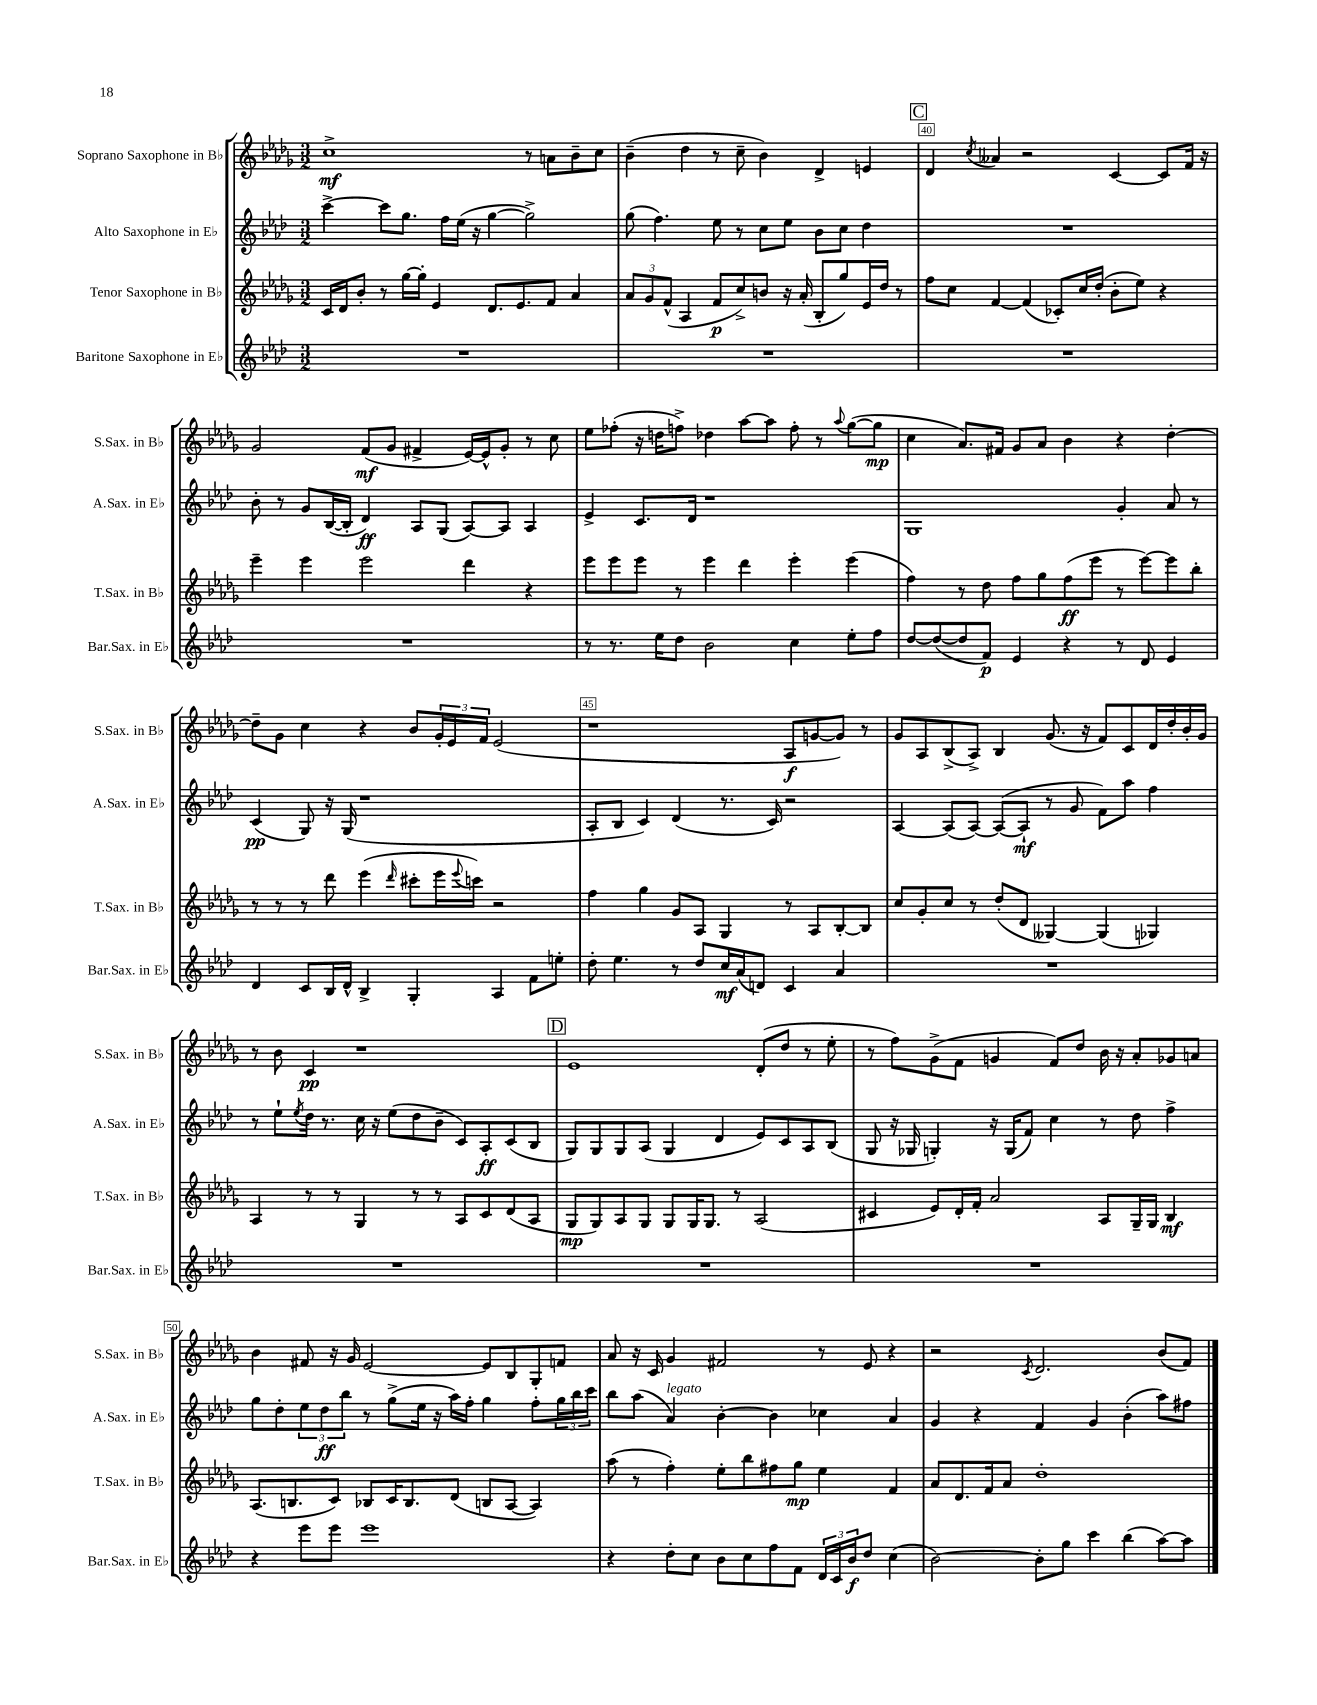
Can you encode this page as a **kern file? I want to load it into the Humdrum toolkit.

**kern	**dynam	**kern	**dynam	**kern	**dynam	**kern	**dynam
*part4	*part4	*part3	*part3	*part2	*part2	*part1	*part1
*staff4	*staff4	*staff3	*staff3	*staff2	*staff2	*staff1	*staff1
*I"Baritone Saxophone in E♭	*	*I"Tenor Saxophone in B♭	*	*I"Alto Saxophone in E♭	*	*I"Soprano Saxophone in B♭	*
*I'Bar.Sax. in E♭	*	*I'T.Sax. in B♭	*	*I'A.Sax. in E♭	*	*I'S.Sax. in B♭	*
*clefG2	*	*clefG2	*	*clefG2	*	*clefG2	*
*k[b-e-a-d-]	*	*k[b-e-a-d-g-]	*	*k[b-e-a-d-]	*	*k[b-e-a-d-g-]	*
*M3/2	*	*M3/2	*	*M3/2	*	*M3/2	*
=38	=38	=38	=38	=38	=38	=38	=38
1.r	.	16c/LL	.	[4ccc^\	.	1cc^	mf
.	.	16d-/J	.	.	.	.	.
.	.	8b-'/J	.	.	.	.	.
.	.	8r	.	8ccc\L]	.	.	.
.	.	[16gg-\LL	.	8.gg\J	.	.	.
.	.	16gg-'\JJ]	.	.	.	.	.
.	.	4e-/	.	.	.	.	.
.	.	.	.	16ff\LL	.	.	.
.	.	.	.	(16ee-\JJ	.	.	.
.	.	.	.	16r	.	.	.
.	.	8.d-/L	.	[4gg\	.	.	.
.	.	8.e-/	.	.	.	.	.
.	.	.	.	2gg^\])	.	8r	.
.	.	8f/J	.	.	.	8an\L	.
.	.	4a-/	.	.	.	8b-~\	.
.	.	.	.	.	.	8cc\J	.
=39	=39	=39	=39	=39	=39	=39	=39
1.r	.	12a-/L	.	(8gg\	.	(4b-~\	.
.	.	12g-/	.	.	.	.	.
.	.	.	.	4.ff\)	.	.	.
.	.	(12f^^/J	.	.	.	.	.
.	.	4A-/	.	.	.	4dd-\	.
.	.	8f/L	p	8ee-\	.	8r	.
.	.	8cc^/)	.	8r	.	8cc~\	.
.	.	8bn/J	.	8cc\L	.	4b-\)	.
.	.	16r	.	8ee-\J	.	.	.
.	.	(16a-'/	.	.	.	.	.
.	.	8B-'/L	.	8b-\L	.	4d-^/	.
.	.	8gg-/)	.	8cc\J	.	.	.
.	.	16e-/L	.	4dd-\	.	4en/	.
.	.	16dd-/JJ	.	.	.	.	.
.	.	8r	.	.	.	.	.
!!LO:REH:place=s1:t=C
=40	=40	=40	=40	=40	=40	=40	=40
1.r	.	8ff\L	.	1.r	.	4d-/	.
.	.	8cc\J	.	.	.	.	.
.	.	.	.	.	.	8qcc/	.
.	.	[4f/	.	.	.	4a--X/	.
.	.	(4f/]	.	.	.	2r	.
.	.	8c-X'/L)	.	.	.	.	.
.	.	16cc/L	.	.	.	.	.
.	.	(16dd-'/JJ	.	.	.	.	.
.	.	8b-'\L	.	.	.	[4c/	.
.	.	8ee-\J)	.	.	.	.	.
.	.	4r	.	.	.	8c/L]	.
.	.	.	.	.	.	16f/Jk	.
.	.	.	.	.	.	16r	.
!!LO:LB:g=z
=41	=41	=41	=41	=41	=41	=41	=41
1.r	.	4eee-~\	.	8b-'\	.	2g-/	.
.	.	.	.	8r	.	.	.
.	.	4eee-\	.	8g/L	.	.	.
.	.	.	.	([16B-/L	.	.	.
.	.	.	.	16B-'/JJ]	.	.	.
.	.	2eee-\	.	4d-/)	ff	(8f/L	mf
.	.	.	.	.	.	8g-/J	.
.	.	.	.	8A-/L	.	4f#X^/	.
.	.	.	.	(8G/J	.	.	.
.	.	4ddd-\	.	[8A-/L)	.	[16e-/LL)	.
.	.	.	.	.	.	16e-^^/J]	.
.	.	.	.	8A-/J]	.	8g-'/J	.
.	.	4r	.	4A-/	.	8r	.
.	.	.	.	.	.	8cc\	.
=42	=42	=42	=42	=42	=42	=42	=42
8r	.	8eee-\L	.	4e-^/	.	8ee-\L	.
8.r	.	8eee-\	.	.	.	(8ff-X'\J	.
.	.	8eee-\J	.	8.c/L	.	16r	.
16ee-\KL	.	.	.	.	.	16ddn\KL	.
8dd-\J	.	8r	.	.	.	8ffn^\J)	.
.	.	.	.	16d-/Jk	.	.	.
2b-\	.	4eee-\	.	1r	.	4dd-X\	.
.	.	4ddd-\	.	.	.	[8aa-\L	.
.	.	.	.	.	.	8aa-\J]	.
4cc\	.	4eee-'\	.	.	.	8ff'\	.
.	.	.	.	.	.	8r	.
.	.	.	.	.	.	8qqaa-/	.
8ee-'\L	.	(4eee-\	.	.	.	([8gg-\L	.
8ff\J	.	.	.	.	.	8gg-\J]	mp
=43	=43	=43	=43	=43	=43	=43	=43
[8dd-/L	.	4ff\)	.	1G	.	4cc\	.
(8dd-/_	.	.	.	.	.	.	.
8dd-/]	.	8r	.	.	.	8.a-/L)	.
8f/J)	p	8dd-\	.	.	.	.	.
.	.	.	.	.	.	16f#X/Jk	.
4e-/	.	8ff\L	.	.	.	8g-/L	.
.	.	8gg-\	.	.	.	8a-/J	.
4r	.	(8ff\	ff	.	.	4b-\	.
.	.	8eee-\J	.	.	.	.	.
8r	.	8r	.	4g'/	.	4r	.
8d-/	.	[8eee-\L)	.	.	.	.	.
4e-/	.	8eee-\]	.	8a-/	.	[4dd-'\	.
.	.	8bb-'\J	.	8r	.	.	.
!!LO:LB:g=z
=44	=44	=44	=44	=44	=44	=44	=44
4d-/	.	8r	.	(4c/	pp	8dd-~\L]	.
.	.	8r	.	.	.	8g-\J	.
8c/L	.	8r	.	8G/)	.	4cc\	.
16B-/L	.	8ddd-\	.	16r	.	.	.
16d-^^/JJ	.	.	.	(16G/	.	.	.
4B-^/	.	(4eee-\	.	1r	.	4r	.
.	.	16qqddd-/	.	.	.	.	.
4G'/	.	8ccc#X'\L	.	.	.	8b-/L	.
.	.	16eee-\L	.	.	.	24g-'/L	.
.	.	.	.	.	.	24e-/	.
.	.	8qqeee-/	.	.	.	.	.
.	.	16cccn\JJ)	.	.	.	.	.
.	.	.	.	.	.	24f/JJ	.
4A-/	.	2r	.	.	.	(2e-/	.
8f\L	.	.	.	.	.	.	.
8een'\J	.	.	.	.	.	.	.
=45	=45	=45	=45	=45	=45	=45	=45
8dd-'\	.	4ff\	.	8A-'/L	.	1r	.
4.ee-\	.	.	.	8B-/J	.	.	.
.	.	4gg-\	.	4c/)	.	.	.
8r	.	8g-/L	.	(4d-/	.	.	.
8dd-/L	.	8A-/J	.	.	.	.	.
16cc/L	mf	4G-/	.	8.r	.	.	.
(16a-/J	.	.	.	.	.	.	.
8dn/J)	.	.	.	.	.	.	.
.	.	.	.	16c/)	.	.	.
4c/	.	8r	.	2r	.	8A-/L	f
.	.	8A-/L	.	.	.	[8gn/	.
4a-/	.	[8B-'/	.	.	.	8g/J])	.
.	.	8B-/J]	.	.	.	8r	.
=46	=46	=46	=46	=46	=46	=46	=46
1.r	.	8cc/L	.	[4A-/	.	8g-/L	.
.	.	8g-'/	.	.	.	8A-/	.
.	.	8cc/J	.	(8A-/L]	.	(8B-^/	.
.	.	8r	.	[8A-/J)	.	8A-^/J)	.
.	.	(8dd-'/L	.	(8A-/L_	.	4B-/	.
.	.	8d-/J	.	8A-`/J]	mf	.	.
.	.	[4G--X/)	.	8r	.	(8.g-/	.
.	.	.	.	8g/	.	.	.
.	.	.	.	.	.	16r	.
.	.	(4G--/]	.	8f\L)	.	8f/L)	.
.	.	.	.	8aa-\J	.	8c/	.
.	.	4G-X/)	.	4ff\	.	16d-/L	.
.	.	.	.	.	.	16dd-'/	.
.	.	.	.	.	.	16b-'/	.
.	.	.	.	.	.	16g-/JJ	.
!!LO:LB:g=z
=47	=47	=47	=47	=47	=47	=47	=47
1.r	.	4A-/	.	8r	.	8r	.
.	.	.	.	8ee-`\L	.	8b-\	.
.	.	.	.	8qee-/	.	.	.
.	.	8r	.	16dd-\Jk	.	4c/	pp
.	.	.	.	8.r	.	.	.
.	.	8r	.	.	.	.	.
.	.	4G-/	.	16cc\	.	1r	.
.	.	.	.	16r	.	.	.
.	.	.	.	(8ee-\L	.	.	.
.	.	8r	.	8dd-\	.	.	.
.	.	8r	.	8b-~\J	.	.	.
.	.	8A-/L	.	8c/L)	.	.	.
.	.	8c/	.	8A-'/	ff	.	.
.	.	(8d-/	.	(8c/	.	.	.
.	.	8A-/J	.	8B-/J	.	.	.
!!LO:REH:place=s1:t=D
=48	=48	=48	=48	=48	=48	=48	=48
1.r	.	8G-/L	mp	8G/L)	.	1e-	.
.	.	8G-/)	.	8G/	.	.	.
.	.	8A-/	.	8G/	.	.	.
.	.	8G-/J	.	(8A-/J	.	.	.
.	.	8G-/L	.	4G/	.	.	.
.	.	16G-/K	.	.	.	.	.
.	.	8.G-/J	.	.	.	.	.
.	.	.	.	4d-/	.	.	.
.	.	8r	.	.	.	.	.
.	.	(2A-/	.	8e-/L)	.	(8d-'/L	.
.	.	.	.	8c/	.	8dd-/J	.
.	.	.	.	8A-/	.	8r	.
.	.	.	.	(8B-/J	.	8ee-'\	.
=49	=49	=49	=49	=49	=49	=49	=49
1.r	.	4c#X/	.	8G/	.	8r	.
.	.	.	.	16r	.	8ff\L)	.
.	.	.	.	16G-X/	.	.	.
.	.	8e-/L)	.	4Gn'/)	.	(8g-^\	.
.	.	16d-'/L	.	.	.	8f\J	.
.	.	16f'/JJ	.	.	.	.	.
.	.	2a-/	.	16r	.	4gn/	.
.	.	.	.	(16G/KL	.	.	.
.	.	.	.	8f/J)	.	.	.
.	.	.	.	4cc\	.	8f/L)	.
.	.	.	.	.	.	8dd-/J	.
.	.	8A-/L	.	8r	.	16b-\	.
.	.	.	.	.	.	16r	.
.	.	16G-~/L	.	8dd-\	.	8a-'/L	.
.	.	16G-/JJ	.	.	.	.	.
.	.	4B-/	mf	4ff^\	.	8g-X/	.
.	.	.	.	.	.	8an/J	.
!!LO:LB:g=z
=50	=50	=50	=50	=50	=50	=50	=50
4r	.	(8.A-/L	.	8gg\L	.	4b-\	.
.	.	.	.	8dd-'\	.	.	.
.	.	8.Bn/	.	.	.	.	.
8eee-\L	.	.	.	12ee-\	.	8f#X/	.
.	.	.	.	12dd-\	ff	.	.
8eee-\J	.	8c/J)	.	.	.	16r	.
.	.	.	.	12bb-\J	.	.	.
.	.	.	.	.	.	16g-/	.
1eee-	.	8B-X/L	.	8r	.	[2e-/	.
.	.	16c/K	.	(8gg^\L	.	.	.
.	.	8.B-/	.	.	.	.	.
.	.	.	.	16ee-\Jk	.	.	.
.	.	.	.	16r	.	.	.
.	.	(8d-/J	.	16aa-\LL)	.	.	.
.	.	.	.	16ff'\JJ	.	.	.
.	.	8Bn/L	.	4gg\	.	8e-/L]	.
.	.	[8A-/J	.	.	.	8B-/	.
.	.	4A-/])	.	8ff'\L	.	8G-'/	.
.	.	.	.	24gg\L	.	8fn/J	.
.	.	.	.	24bb-\	.	.	.
.	.	.	.	24ccc\JJ	.	.	.
=51	=51	=51	=51	=51	=51	=51	=51
4r	.	(8aa-\	.	8bb-\L	.	8a-/	.
.	.	8r	.	(8aa-\J	.	16r	.
.	.	.	.	.	.	16c/	.
!	!	!	!	!LO:TX:a:i:t=legato	!	!	!
8dd-'\L	.	4ff'\)	.	4a-/)	.	4g-/	.
8cc\J	.	.	.	.	.	.	.
8b-\L	.	8ee-'\L	.	[4b-'\	.	2f#X/	.
8cc\	.	8bb-\	.	.	.	.	.
8ff\	.	8ff#X\	.	4b-\]	.	.	.
8f\J	.	8gg-\J	mp	.	.	.	.
24d-/LL	.	4ee-\	.	4cc-X\	.	8r	.
24c/	.	.	.	.	.	.	.
24b-/J	f	.	.	.	.	.	.
8dd-/J	.	.	.	.	.	8e-/	.
(4cc\	.	4f/	.	4a-/	.	4r	.
=52	=52	=52	=52	=52	=52	=52	=52
[2b-\)	.	8a-/L	.	4g/	.	2r	.
.	.	8.d-/	.	.	.	.	.
.	.	.	.	4r	.	.	.
.	.	16f/k	.	.	.	.	.
.	.	8a-/J	.	.	.	.	.
.	.	.	.	.	.	8qc/	.
8b-'\L]	.	1dd-'	.	4f/	.	2.d-/	.
8gg\J	.	.	.	.	.	.	.
4ccc\	.	.	.	4g/	.	.	.
(4bb-\	.	.	.	(4b-'\	.	.	.
[8aa-\L)	.	.	.	8aa-\L)	.	(8b-/L	.
8aa-\J]	.	.	.	8ff#X\J	.	8f/J)	.
==	==	==	==	==	==	==	==
*-	*-	*-	*-	*-	*-	*-	*-
